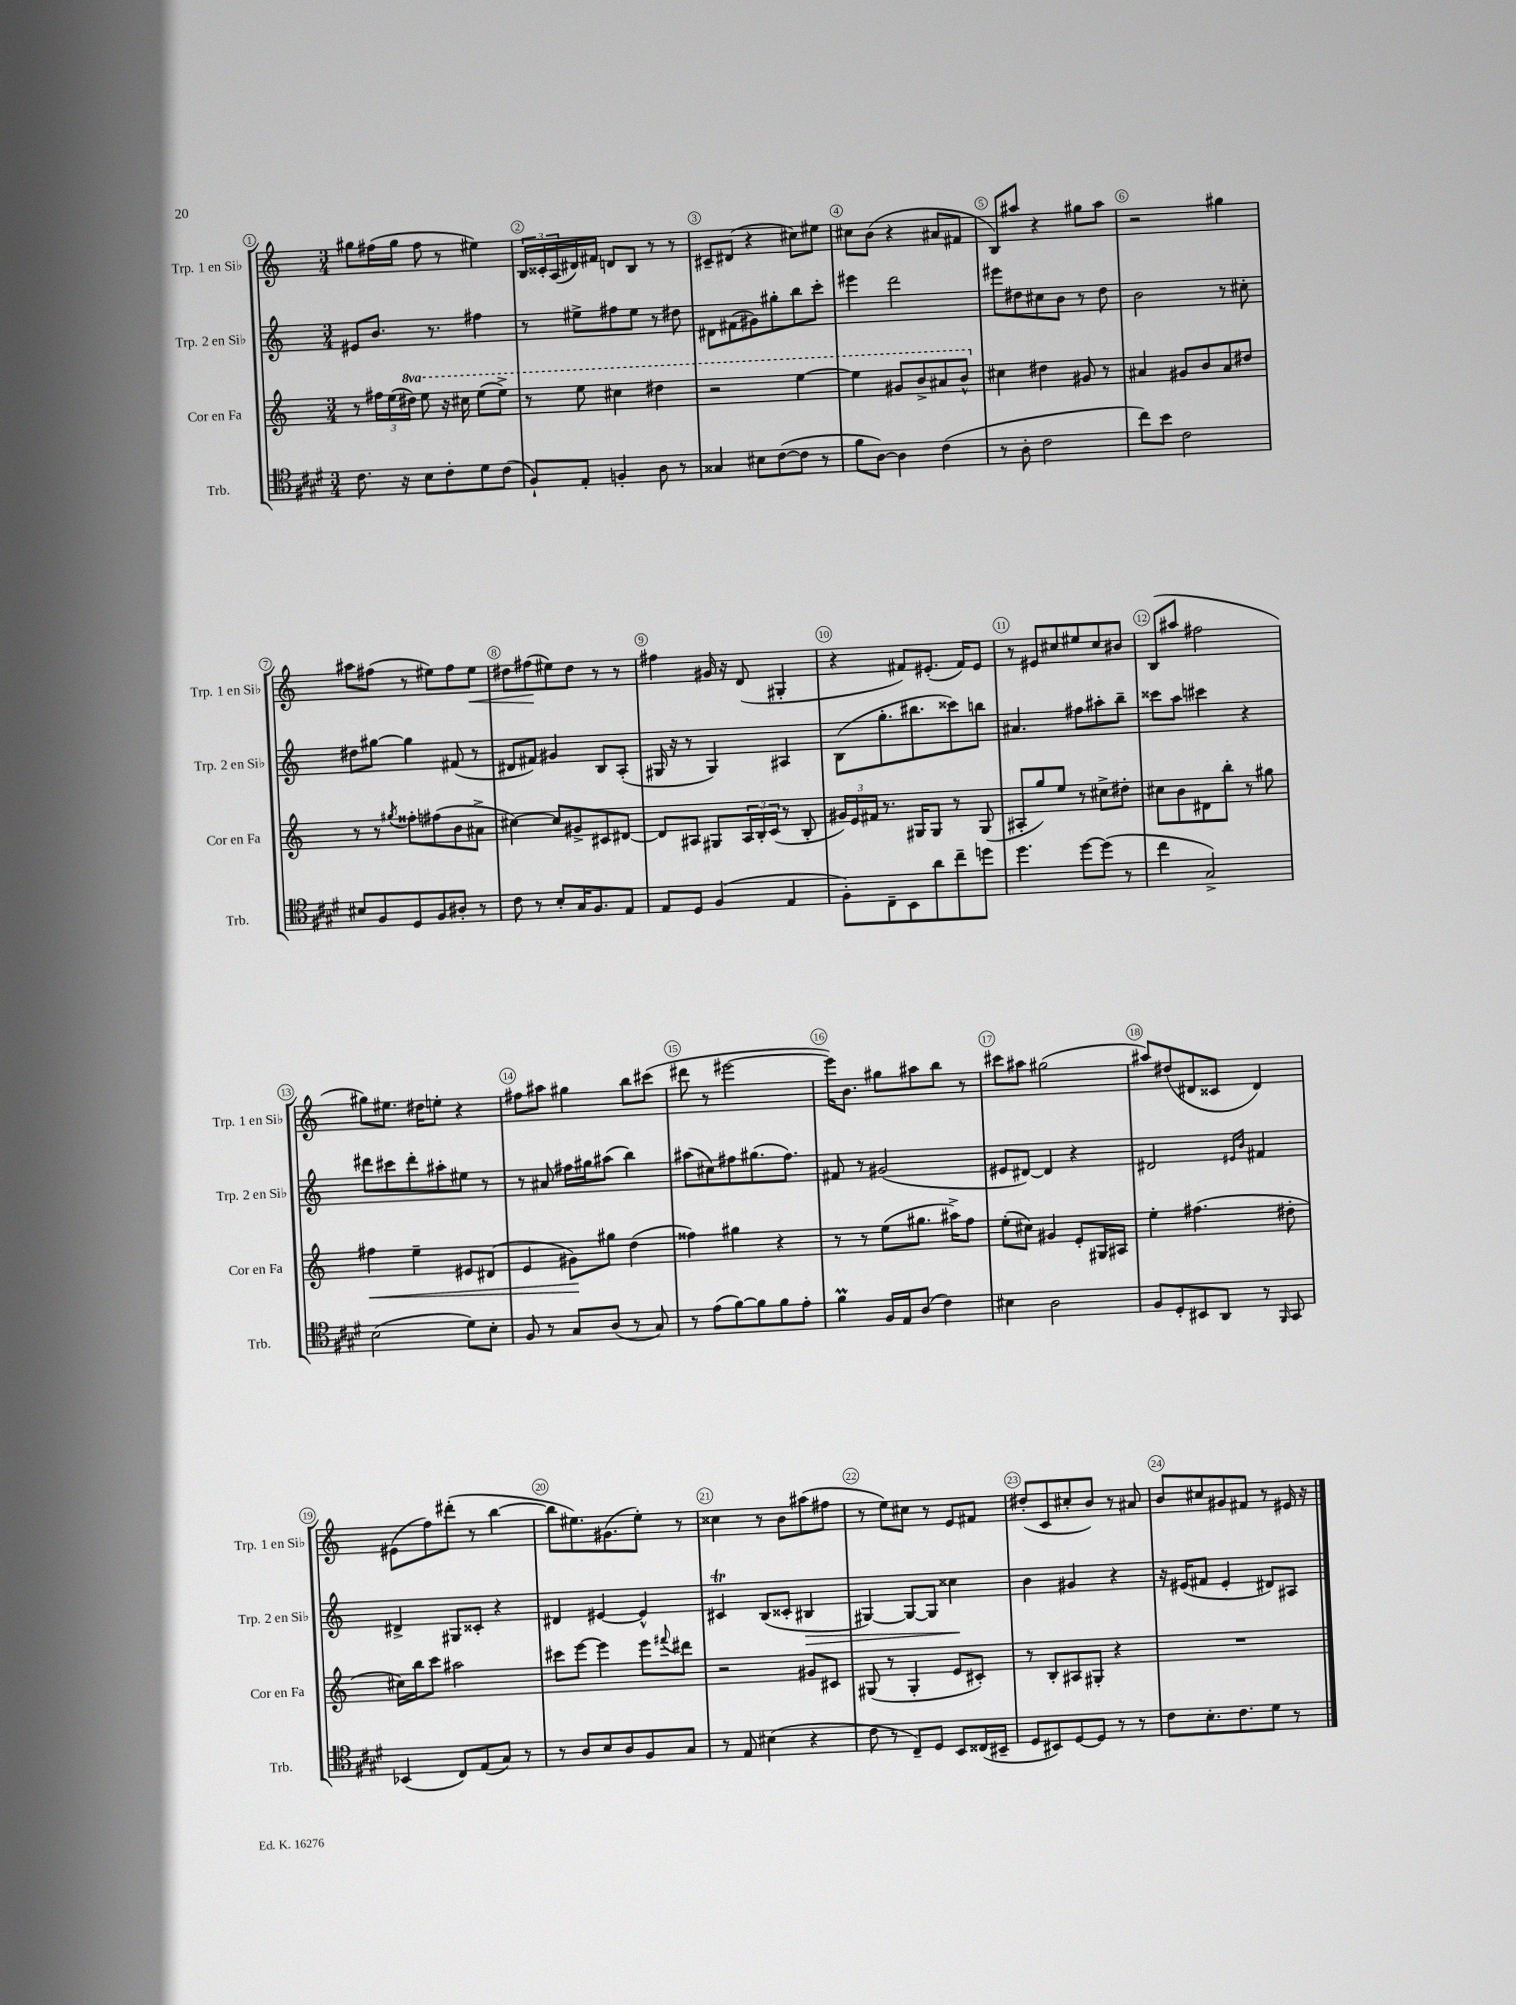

**kern	**kern	**kern	**kern
*staff4	*staff3	*staff2	*staff1
*clefC4	*clefG2	*clefG2	*clefG2
*k[f#c#g#d#]	*k[]	*k[]	*k[]
*M3/4	*M3/4	*M3/4	*M3/4
8.c#	8r	8e#	8gg#
.	24ff#	8.b	(16ff#
.	(24ee	.	.
16r	.	.	16gg#
.	24ddd#)	.	.
8B	8eee	.	8ff#
.	.	8.r	.
8c#'	16r	.	8r
.	16ccc#	.	.
8d#	(8eee	4ff#	4ee#)
(8c#	8eee^)	.	.
=	=	=	=
8F#`)	8r	8r	24B
.	.	.	24c##'
.	.	.	(24A
8E'	8eee	8ee#^	16d#)
.	.	.	16f#
4F'	4ccc#	8ff#	8d
.	.	8ee#	8B
8A	4ddd#	8r	8r
8r	.	8dd#	8r
=	=	=	=
4G##	2r	8d#	8c#~
.	.	(8f#	(8d#
8B#	.	8g#)	4r
([8c#	.	8gg#'	.
8c#]	[4eee	8bb	8cc#)
8r	.	8ccc'	8ee#
=	=	=	=
8f#	4eee]	4eee#	8cc#
[8A)	.	.	(8b
4A]	8gg#	2ddd	4r
.	8bb^	.	.
(4c#	8aa#	.	8a#
.	8bb^^	.	8f#
=	=	=	=
8r	4cc#	8eee#	8B)
8A'	.	8dd#	8aa#
2c#	4dd#	8cc#	4r
.	.	8b	.
.	8g#	8r	8gg#
.	8r	8dd#	8aa#
=	=	=	=
8cc#)	4a#	2b	2r
8b	.	.	.
2c#	8g#	.	.
.	8b	.	.
.	8a#	8r	4gg#
.	8dd#	8cc#'	.
=	=	=	=
8B#	8r	8dd#	8aa#
8F#	8r	[8gg#	(8ff#
.	8qgg#	.	.
8D#	8ff##'	4gg#]	8r
8F#	(8ff#	.	8ee#)
8A#'	8b	(8f#	8ff#
8r	8a#^	8r	8ee#
=	=	=	=
8c#	[4cc#)	8d#	8dd#
8r	.	8f#)	(8ff#
8B'	8cc#]	4g#	8ee#)
16G#	8g#^	.	8dd#
8.F#	.	.	.
.	8c#	8B	8r
8E	[8d#	(8A'	8r
=	=	=	=
8E	8d#]	16G#	4ff#
.	.	16r	.
8D#	8A#	8r	.
(4F#	8G#	4G#)	16g#
.	.	.	16r
.	24A#	.	(8d
.	24B'	.	.
.	(24c	.	.
4E	8r	4A#	4G#'
.	8B'	.	.
=	=	=	=
8F#')	24g#)	(8B	4r
.	24e	.	.
.	24f#	.	.
8C#~	8.r	8.gg'	.
8BB	.	.	8f#)
.	16G#	8.bb#	.
8a	8G#	.	(8.e#'
8cc#~	8r	8ccc##)	.
.	.	.	16f#)
8dd	(8G#	8bb	8e#
=	=	=	=
4.dd#	8A#'	4.a#	8r
.	8gg)	.	8e#
.	8ee	.	8cc#
[8dd#	8r	8ff#	8ee#
(8dd#]	8cc#^	8aa#'	8cc#
8r	8dd#'	8bb~	8b#
=	=	=	=
4cc#	8cc#	8ccc##	(8B
.	8b	8aa	8aa#
2G#^)	8d#	4ccc#	2ff#
.	8bb'	.	.
.	8r	4r	.
.	8gg#	.	.
=	=	=	=
(2B	4ff#	8ddd#	8gg#)
.	.	8ccc#	8.ee#
.	4ee~	8ddd#'	.
.	.	.	16dd#
.	.	8aa#'	8ee'
8d#)	8e#	8ee#	4r
8B'	(8d#	8r	.
=	=	=	=
8F#	4e	8r	8ff#
8r	.	8a#	8aa#
8G#	8g#)	16ff#	4gg#
.	.	16gg#	.
(8A	8gg#	(8aa#	.
8r	(4dd	4bb)	8bb
8G#)	.	.	(8ccc#
=	=	=	=
8r	4ff##)	(8aa#	8ddd#
(8e	.	8cc#)	8r
[8f#)	4gg#	8ff#	[2eee#
8f#]	.	(8.gg#	.
8f#	4r	.	.
.	.	8.ff#)	.
8e'	.	.	.
=	=	=	=
4f#	8r	8f#	16eee#])
.	.	.	8.b
.	8r	8r	.
16F#	(8ee	(2g#	8gg#
16E	.	.	.
(8A	8.gg#	.	8aa#
4c#)	.	.	8bb
.	16aa#^)	.	.
.	8ff	.	8r
=	=	=	=
4B#	(8ee'	8e#	8ccc#
.	8cc#)	[8d#)	8aa#
2A	4g#	4d#]	(2gg#
.	8e'	4r	.
.	16G#	.	.
.	16A#	.	.
=	=	=	=
8F#	4ee'	2d#	8aa#)
8D#'	.	.	(8dd#
8BB#	(4.ff#	.	8d#
8AA	.	.	8c##
.	.	16qqe#	.
.	.	16qqb	.
8r	.	4f#	4d#)
16qqFF#	.	.	.
8GG#	8dd#'	.	.
=	=	=	=
(4BB-	16cc#)	4d#^	(8e#
.	16bb	.	.
.	8ccc	.	8ff)
8C#)	2aa#	8G#	(8ddd#'
(8E	.	8c##'	8r
8G#)	.	4r	[4bb
8r	.	.	.
=	=	=	=
8r	8ccc#	4d#	8bb]
8A	[8eee	.	8.ee#)
8B	4eee]	[4e#	.
.	.	.	(8.g#
8A	.	.	.
8F#	8eee	4e#^^]	8ee#')
.	8qqfff#	.	.
8G#	8ddd#	.	8r
=	=	=	=
8r	2r	4c#	4cc##
8E	.	.	.
(4B#	.	(8B	8r
.	.	8c##'	8b
4r	8g#	4B#	(8aa#
.	8c#	.	8ff#
=	=	=	=
8c#	(8G#	[4G#)	8r
8r	8r	.	8ee)
8C#~)	4G#'	8G#_	8cc#
8D#	.	8G#]	8r
8BB	8e	4cc##	8e
(16C##	8c#')	.	8f#
16BB#~	.	.	.
=	=	=	=
8D#	8r	4b	(8dd#'
8BB#)	8B'	.	8c
[8D#	8A#	4g#	8cc#'
8D#]	8G#'	.	8b)
8r	4r	4r	8r
8r	.	.	8a#
=	=	=	=
8c#	2.r	16r	8b
.	.	(16e#	.
8.B'	.	8f#	8cc#
.	.	4e#'	8g#
8.c#	.	.	.
.	.	.	8f#
8d#	.	8d#)	8r
8r	.	8A#	16e#
.	.	.	16r
==	==	==	==
*-	*-	*-	*-
